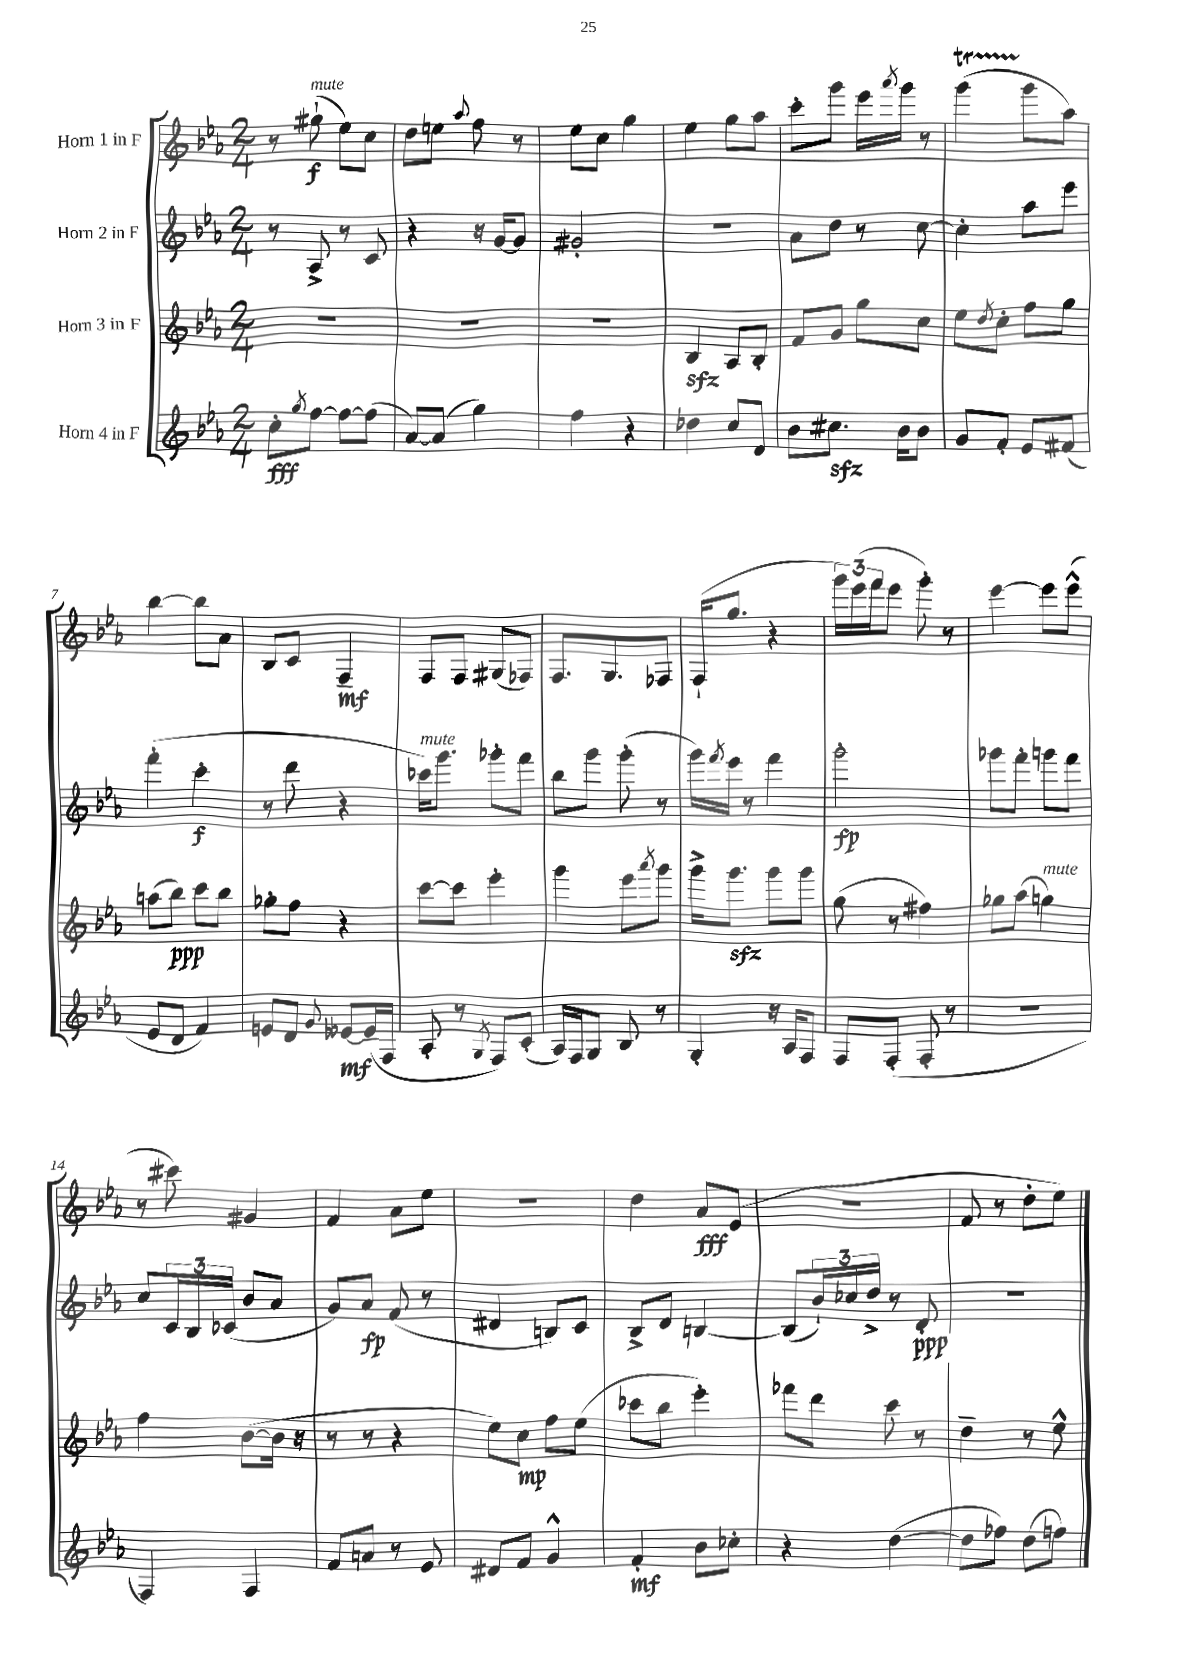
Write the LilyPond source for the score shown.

<<
\new StaffGroup <<
\new Staff = "s0" \with { instrumentName = "Horn 1 in F" } {
    \clef treble \key ees \major \numericTimeSignature \time 2/4
    r8 gis''8-!\f^\markup { \italic "mute" }( ees''8) c''8 |
    d''8 e''8 \appoggiatura { aes''8 } f''8 r8 |
    ees''8 c''8 g''4 |
    ees''4 g''8 aes''8 |
    c'''8-. g'''8 ees'''16 \acciaccatura { aes'''8 } g'''16 r8 |
    g'''4\startTrillSpan( g'''8\stopTrillSpan aes''8) |
    bes''4~ bes''8 aes'8 |
    bes8 c'8 f4--\mf |
    f8 f8 gis8( fes8) |
    f8. g8. fes8 |
    f16-!( g''8. r4 |
    \tuplet 3/2 { g'''16) ees'''16( f'''16 } ees'''8 g'''8-.) r8 |
    ees'''4~ ees'''8 ees'''8-^( |
    r8 cis'''8) gis'4 |
    f'4 aes'8 ees''8 |
    r2 |
    d''4 aes'8\fff ees'8( |
    R2 |
    f'8 r8 d''8-. ees''8) \bar "|." |
}
\new Staff = "s1" \with { instrumentName = "Horn 2 in F" } {
    \clef treble \key ees \major \numericTimeSignature \time 2/4
    r8 aes8-> r8 c'8 |
    r4 r16 g'16~ g'8 |
    gis'2-. |
    R2 |
    aes'8 d''8 r8 c''8~ |
    c''4-. aes''8 ees'''8 |
    f'''4-.( c'''4-.\f |
    r8 d'''8 r4 |
    ces'''16^\markup { \italic "mute" }) g'''8. ges'''8-. f'''8 |
    bes''8 g'''8 g'''8-.( r8 |
    g'''16) \acciaccatura { f'''8 } ees'''16 r8 f'''4 |
    g'''2-.\fp |
    ges'''8 f'''8-. g'''8 f'''8 |
    c''8 \tuplet 3/2 { c'16 bes16 ces'16( } bes'8 aes'8 |
    g'8) aes'8\fp f'8( r8 |
    dis'4 b8) c'8 |
    bes8-> d'8 b4~ |
    b8( \tuplet 3/2 { bes'16-!) ces''16 d''16-> } r8 d'8-.\ppp |
    r2 \bar "|." |
}
\new Staff = "s2" \with { instrumentName = "Horn 3 in F" } {
    \clef treble \key ees \major \numericTimeSignature \time 2/4
    R2 |
    R2 |
    R2 |
    bes4\sfz aes8 bes8-. |
    f'8 g'8 g''8 c''8 |
    ees''8 \acciaccatura { d''8 } c''8-. f''8 g''8 |
    a''8( bes''8\ppp) c'''8 bes''8 |
    ges''8-. f''8 r4 |
    c'''8~ c'''8 ees'''4-. |
    g'''4 ees'''8 \acciaccatura { aes'''8 } g'''8 |
    g'''16-> g'''8.\sfz g'''8 g'''8 |
    g''8( r8 fis''4) |
    ges''8 aes''8( g''4^\markup { \italic "mute" }) |
    f''4 bes'8~( bes'16 r16 |
    r8 r8 r4 |
    ees''8) c''8\mp f''8 ees''8( |
    ces'''8 bes''8 ees'''4-.) |
    fes'''8 d'''8 c'''8 r8 |
    d''4-- r8 ees''8-^ \bar "|." |
}
\new Staff = "s3" \with { instrumentName = "Horn 4 in F" } {
    \clef treble \key ees \major \numericTimeSignature \time 2/4
    c''8-.\fff \acciaccatura { g''8 } f''8~ f''8~ f''8( |
    aes'8~) aes'8( g''4) |
    f''4 r4 |
    des''4 c''8 d'8 |
    bes'8 cis''8.\sfz bes'16 bes'8 |
    g'8 f'8-. ees'8 fis'8( |
    ees'8 d'8 f'4) |
    e'8 d'8 \appoggiatura { g'8 } eeses'8~\mf eeses'16--( f16 |
    aes8-. r8 \acciaccatura { g8 } f8) c'8-.( |
    aes16) f16 g8 bes8 r8 |
    g4-. r16 aes16 f8 |
    f8 f8-.( f8-. r8 |
    R2 |
    f4) f4 |
    f'8 a'8 r8 ees'8 |
    dis'8 f'8 g'4-^ |
    f'4-.\mf bes'8 ces''8-. |
    r4 d''4~( |
    d''8 fes''8) d''8( f''8) \bar "|." |
}
>>
>>
